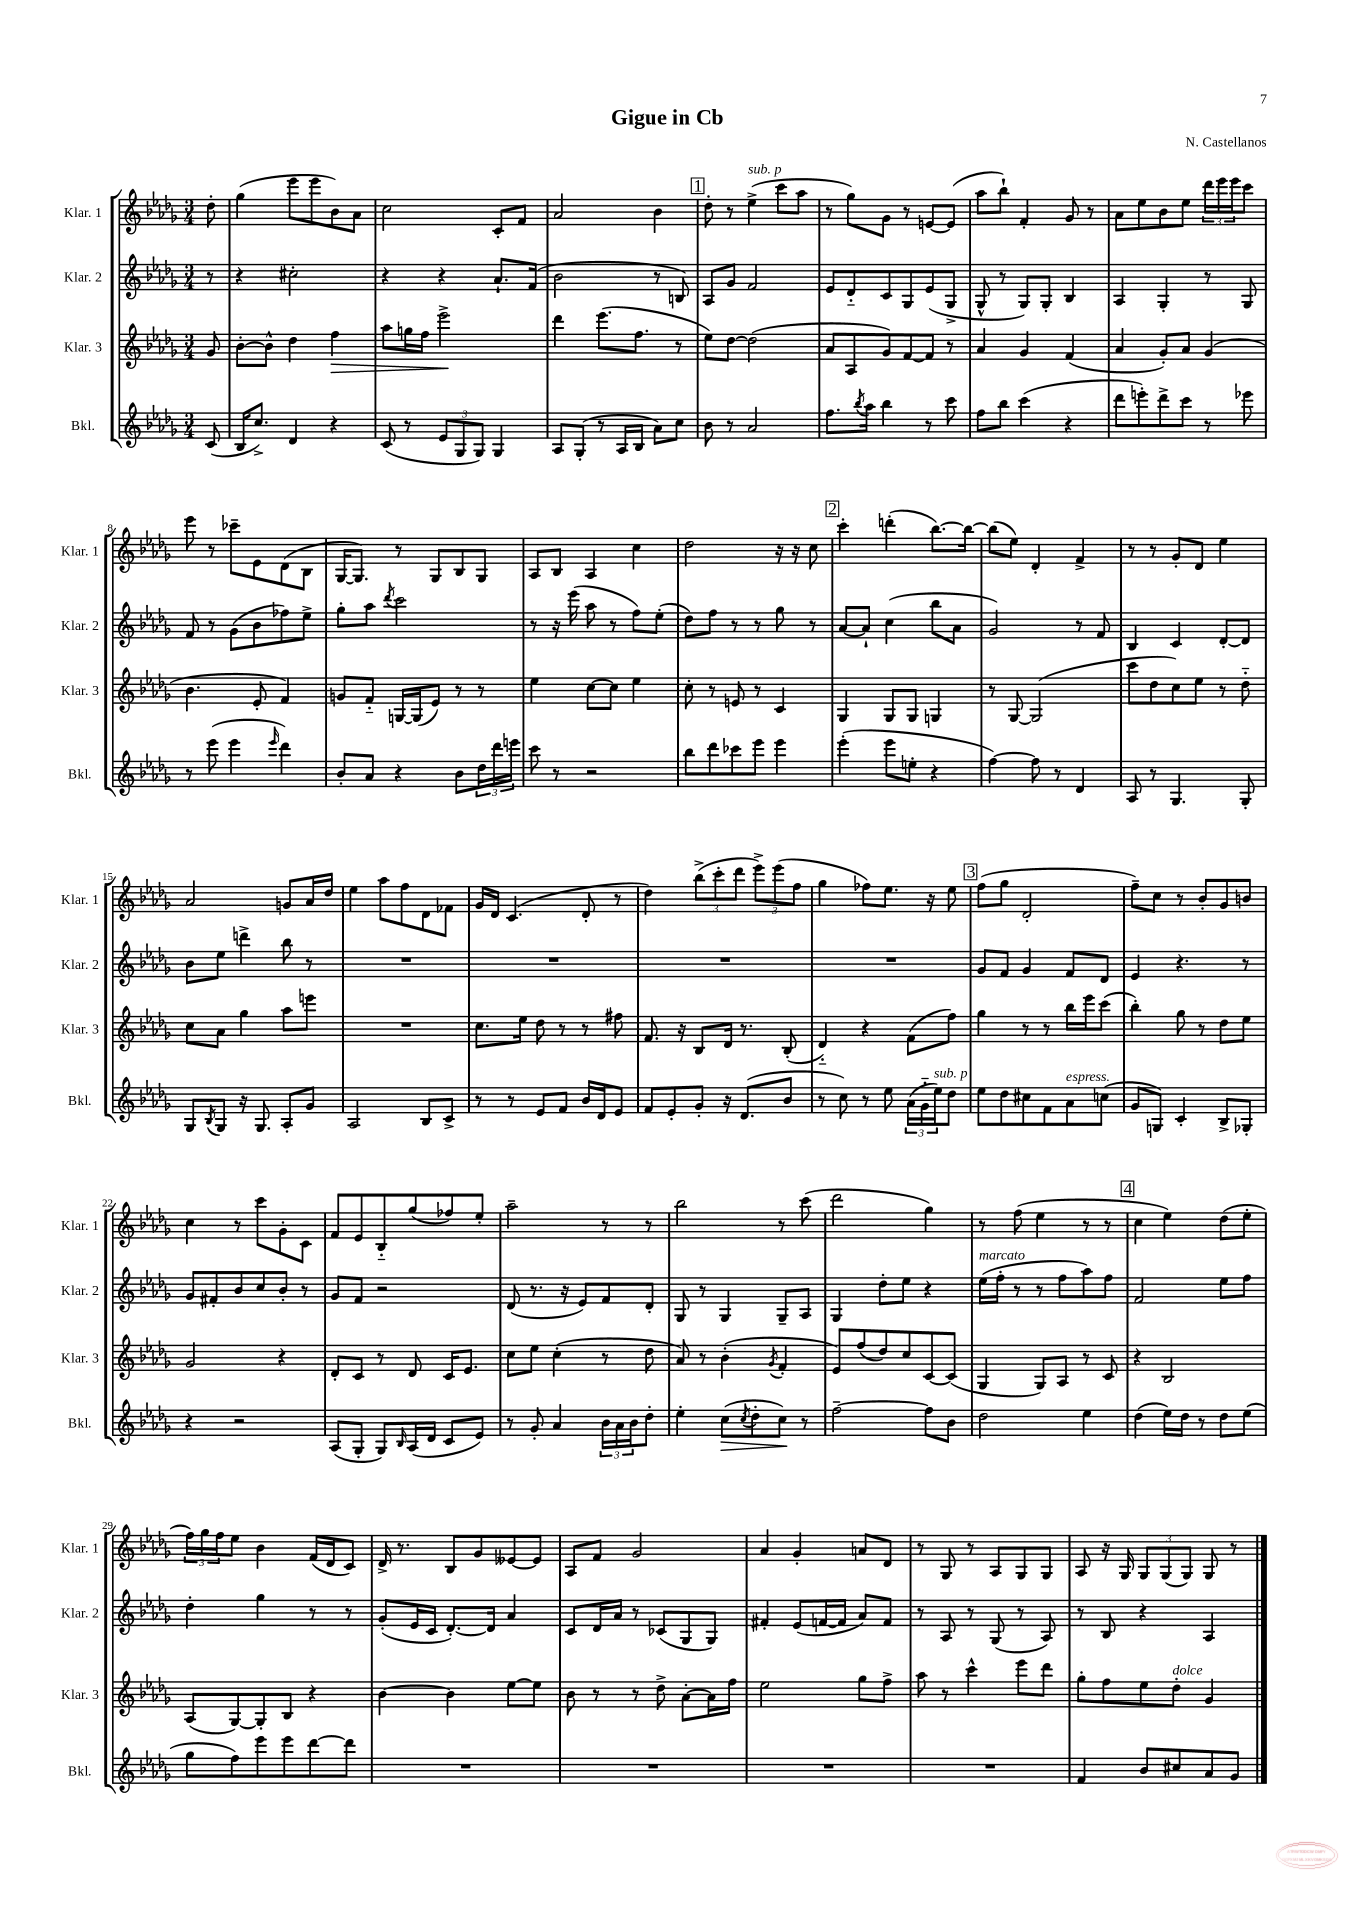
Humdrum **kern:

**kern	**kern	**kern	**kern
*staff4	*staff3	*staff2	*staff1
*clefG2	*clefG2	*clefG2	*clefG2
*k[b-e-a-d-g-]	*k[b-e-a-d-g-]	*k[b-e-a-d-g-]	*k[b-e-a-d-g-]
*M3/4	*M3/4	*M3/4	*M3/4
(8c/	8g-/	8r	8dd-'\
=	=	=	=
16B-/LK	[8b-'\L	4r	(4gg-\
8.cc^/J)	.	.	.
.	8b-^^\]J	.	.
4d-/	4dd-\	2cc#'\	8eee-\L
.	.	.	8eee-\
4r	4ff\	.	8b-\)
.	.	.	8a-\J
=	=	=	=
(8c/	8aa-\L	4r	2cc\
8r	16gg\L	.	.
.	16ff\JJ	.	.
12e-/L	2eee-^\	4r	.
12G-/	.	.	.
12G-/J)	.	.	.
4G-/	.	8.a-`/L	8c'/L
.	.	.	8f/J
.	.	(16f/Jk	.
=	=	=	=
8A-/L	4ddd-\	2b-\	2a-/
(8G-'/J	.	.	.
8r	(8.eee-\L	.	.
16A-/LL	.	.	.
16B-/JJ	8.ff\J	.	.
8a-\L)	.	8r	4b-\
8cc\J	8r	8B/)	.
=	=	=	=
8b-\	8ee-\L)	8A-/L	8dd-'\
8r	[8dd-\J	8g-/J	8r
2a-/	(2dd-\]	2f/	(4ee-^\
.	.	.	8ccc\L
.	.	.	8aa-\J
=	=	=	=
8.ff\L	8a-/L	8e-/L	8r
.	8A-/	8d-'~/	8gg-\L)
8qbb-/	.	.	.
16aa-\Jk	.	.	.
4bb-\	8g-/)	8c/	8g-\J
.	[8f/	8G-/	8r
8r	8f/]J	(8e-/	[8e/L
8ccc\	8r	8G-^/J	(8e/]J
=	=	=	=
8ff\L	4a-/	8G-^^/	8aa-\L
8bb-\J	.	8r	8bb-`\J)
(4ccc\	4g-/	8G-/L)	4f'/
.	.	8G-'/J	.
4r	(4f/	4B-/	8g-/
.	.	.	8r
=	=	=	=
8ddd-\L	4a-/	4A-/	8a-\L
8eee'\)	.	.	8ee-\
8ddd-^\	8g-'/L)	4G-'/	8b-\
8ccc\J	8a-/J	.	8ee-\J
8r	(4g-/	8r	24ddd-\LL
.	.	.	24eee-\
.	.	.	24eee-\J
8eee-\	.	8G-/	8ccc\J
=	=	=	=
8r	4.b-\	8f/	8eee-\
(8eee-\	.	8r	8r
4eee-\	.	(8g-\L	8ccc-~\L
.	8e-'/	8b-\	8e-\
16qqeee-/	.	.	.
4ddd-\)	4f/)	8ff-\)	(8d-\
.	.	8ee-^\J	8B-\J
=	=	=	=
8b-'/L	8g/L	8gg-'\L	[16G-/LK
.	.	.	8.G-/]J)
8a-/J	8f'~/J	8aa-\J	.
.	.	8qddd-/	.
4r	[16G/LL	2ccc\	8r
.	(16G/]J	.	.
.	8e-/J)	.	8G-/L
8b-\L	8r	.	8B-/
24dd-\L	8r	.	8G-/J
24ddd-\	.	.	.
24eee\JJ	.	.	.
=	=	=	=
8ccc\	4ee-\	8r	8A-/L
8r	.	16r	8B-/J
.	.	(16eee-\	.
2r	[8cc\L	8aa-\	4A-/
.	8cc\]J	8r	.
.	4ee-\	8ff\L)	4cc\
.	.	(8ee-'\J	.
=	=	=	=
8bb-\L	8cc'\	8dd-\L)	2dd-\
8ddd-\	8r	8ff\J	.
8ccc-\	8e/	8r	.
8eee-\J	8r	8r	.
4eee-\	4c/	8gg-\	16r
.	.	.	16r
.	.	8r	8cc\
=	=	=	=
(4eee-'\	4G-/	[8a-/L	4ccc'\
.	.	8a-`/]J	.
8eee-\L	8G-/L	(4cc\	(4ddd'\
8ee'\J	8G-/J	.	.
4r	4G/	8bb-\L	[8.bb-\L)
.	.	8a-\J	.
.	.	.	16bb-\_Jk
=	=	=	=
[4ff\)	8r	2g-/)	(8bb-\]L
.	[8G-/	.	8ee-\J)
8ff\]	(2G-/]	.	4d-'/
8r	.	.	.
4d-/	.	8r	4f^/
.	.	8f/	.
=	=	=	=
8A-/	8ccc\L	4B-/	8r
8r	8dd-\	.	8r
4.G-/	8cc\)	4c/	8g-'/L
.	8ee-\J	.	8d-/J
.	8r	[8d-'/L	4ee-\
8G-'/	8dd-'~\	8d-/]J	.
=	=	=	=
8G-/L	8cc\L	8b-\L	2a-/
8qB-/	.	.	.
8G-/J	8a-\J	8ee-\J	.
16r	4gg-\	4ddd^\	.
8.G-/	.	.	.
8A-'/L	8aa-\L	8bb-\	8g/L
8g-/J	8eee\J	8r	16a-/L
.	.	.	16dd-/JJ
=	=	=	=
2A-/	2.r	2.r	4ee-\
.	.	.	8aa-\L
.	.	.	8ff\
8B-/L	.	.	8d-\
8c^/J	.	.	8f-\J
=	=	=	=
8r	8.cc\L	2.r	16g-/LL
.	.	.	16d-/JJ
8r	.	.	(4.c/
.	16ee-\Jk	.	.
8e-/L	8dd-\	.	.
8f/J	8r	.	.
16b-/LL	8r	.	8d-'/
16d-/J	.	.	.
8e-/J	8ff#\	.	8r
=	=	=	=
8f/L	8.f/	2.r	4dd-\)
8e-'/	.	.	.
.	16r	.	.
8g-'/J	8B-/L	.	(12bb-^\L
.	.	.	12ccc'\
16r	16d-/Jk	.	.
.	.	.	12ddd-\J
(8.d-/L	8.r	.	.
.	.	.	12eee-^\L)
.	.	.	(12eee-\
8b-/J	(8B-'/	.	.
.	.	.	12ff\J
=	=	=	=
8r	4d-'~/)	2.r	4gg-\
8cc\)	.	.	.
8r	4r	.	8ff-\L)
8ee-\	.	.	8.ee-\J
(24a-\LL	(8f\L	.	.
24g-'~\	.	.	.
.	.	.	16r
24ee-\J)	.	.	.
8dd-\J	8ff\J)	.	8ee-\
=	=	=	=
8ee-\L	4gg-\	8g-/L	(8ff\L
8dd-\	.	8f/J	8gg-\J
8cc#\	8r	4g-/	2d-'/
8f\	8r	.	.
8a-\	16bb-\LL	8f/L	.
.	16eee-\J	.	.
(8cc\J	(8ccc\J	8d-/J	.
=	=	=	=
8g-/L	4bb-'\)	4e-/	8ff~\L)
8G/J)	.	.	8cc\J
4c'/	8gg-\	4.r	8r
.	8r	.	8b-'/L
8B-^/L	8dd-\L	.	8g-/
8G-'/J	8ee-\J	8r	8b/J
=	=	=	=
4r	2g-/	8g-/L	4cc\
.	.	8f#'/	.
2r	.	8b-/	8r
.	.	8cc/	8ccc\L
.	4r	8b-'/J	8g-'\
.	.	8r	8c\J
=	=	=	=
(8A-/L	8d-'/L	8g-/L	8f/L
8G-'/J	8c/J	8f/J	8e-/
8G-/L)	8r	2r	8B-'~/
16qqB-/	.	.	.
(16A-/L	8d-/	.	(8gg-/
16d-/JJ	.	.	.
8c/L	16c/LK	.	8ff-/)
.	8.e-/J	.	.
8e-/J)	.	.	8ee-'/J
=	=	=	=
8r	8cc\L	(8d-/	2aa-~\
8g-'/	8ee-\J	8.r	.
4a-/	(4cc'\	.	.
.	.	16r	.
.	.	8e-/L)	.
24b-\LL	8r	8f/	8r
24a-\	.	.	.
24b-\J	.	.	.
8dd-'\J	8dd-\	8d-'/J	8r
=	=	=	=
4ee-'\	8a-/)	8G-/	2bb-\
.	8r	8r	.
(8cc\L	(4b-'\	4G-/	.
8qcc/	.	.	.
8dd-'\	.	.	.
.	8qg-/	.	.
8cc\J)	4f'/	8G-~/L	8r
8r	.	8A-/J	(8ccc\
=	=	=	=
[2ff~\	8e-/L)	4G-/	2ddd-\
.	(8ff/	.	.
.	8dd-/)	8dd-'\L	.
.	8cc/	8ee-\J	.
8ff\]L	[8c/	4r	4gg-\)
8b-\J	(8c/]J	.	.
=	=	=	=
2dd-\	4G-/	(16ee-\LL	8r
.	.	16ff'\JJ	.
.	.	8r	(8ff\
.	8G-/L)	8r	4ee-\
.	8A-/J	8ff\L	.
4ee-\	8r	8aa-\)	8r
.	8c/	8ff\J	8r
=	=	=	=
(4dd-\	4r	2f/	4cc\
16ee-\LL)	2B-/	.	4ee-\)
16dd-\JJ	.	.	.
8r	.	.	.
8dd-\L	.	8ee-\L	(8dd-\L
(8ee-\J	.	8ff\J	8ee-'\J
=	=	=	=
8gg-\L	(8A-/L	4dd-'\	24ff\LL)
.	.	.	24gg-\
.	.	.	24ff\J
8ff\)	[8G-/)	.	8ee-\J
8eee-\	8G-'/]	4gg-\	4b-\
8eee-\	8B-/J	.	.
[8ddd-\	4r	8r	(16f/LL
.	.	.	16d-/J
8ddd-\]J	.	8r	8c/J)
=	=	=	=
2.r	[4b-\	(8g-'/L	16d-^/
.	.	.	8.r
.	.	16e-/L	.
.	.	16c/JJ	.
.	4b-\]	[8.d-'/L)	8B-/L
.	.	.	8g-/
.	.	16d-/]Jk	.
.	[8ee-\L	4a-/	[8e--/
.	8ee-\]J	.	8e--/]J
=	=	=	=
2.r	8b-\	8c/L	8A-/L
.	8r	16d-/L	8f/J
.	.	16a-/JJ	.
.	8r	8r	2g-/
.	8dd-^\	(8c-/L	.
.	[8a-'\L	8G-/	.
.	16a-\]L	8G-/J)	.
.	16ff\JJ	.	.
=	=	=	=
2.r	2ee-\	4f#'/	4a-/
.	.	(8e-/L	4g-'/
.	.	[16f/L	.
.	.	16f/]JJ	.
.	8gg-\L	8a-/L)	8a/L
.	8ff^\J	8f/J	8d-/J
=	=	=	=
2.r	8aa-\	8r	8r
.	8r	8A-/	8G-/
.	4ccc^^\	8r	8r
.	.	(8G-/	8A-/L
.	8eee-\L	8r	8G-/
.	8ddd-\J	8A-/)	8G-/J
=	=	=	=
4f/	8gg-'\L	8r	8A-/
.	8ff\	8B-/	16r
.	.	.	16G-/
8b-/L	8ee-\	4r	12G-/L
.	.	.	(12G-/
8cc#/	8dd-'\J	.	.
.	.	.	12G-/J)
8a-/	4g-/	4A-/	8G-/
8g-/J	.	.	8r
==	==	==	==
*-	*-	*-	*-
